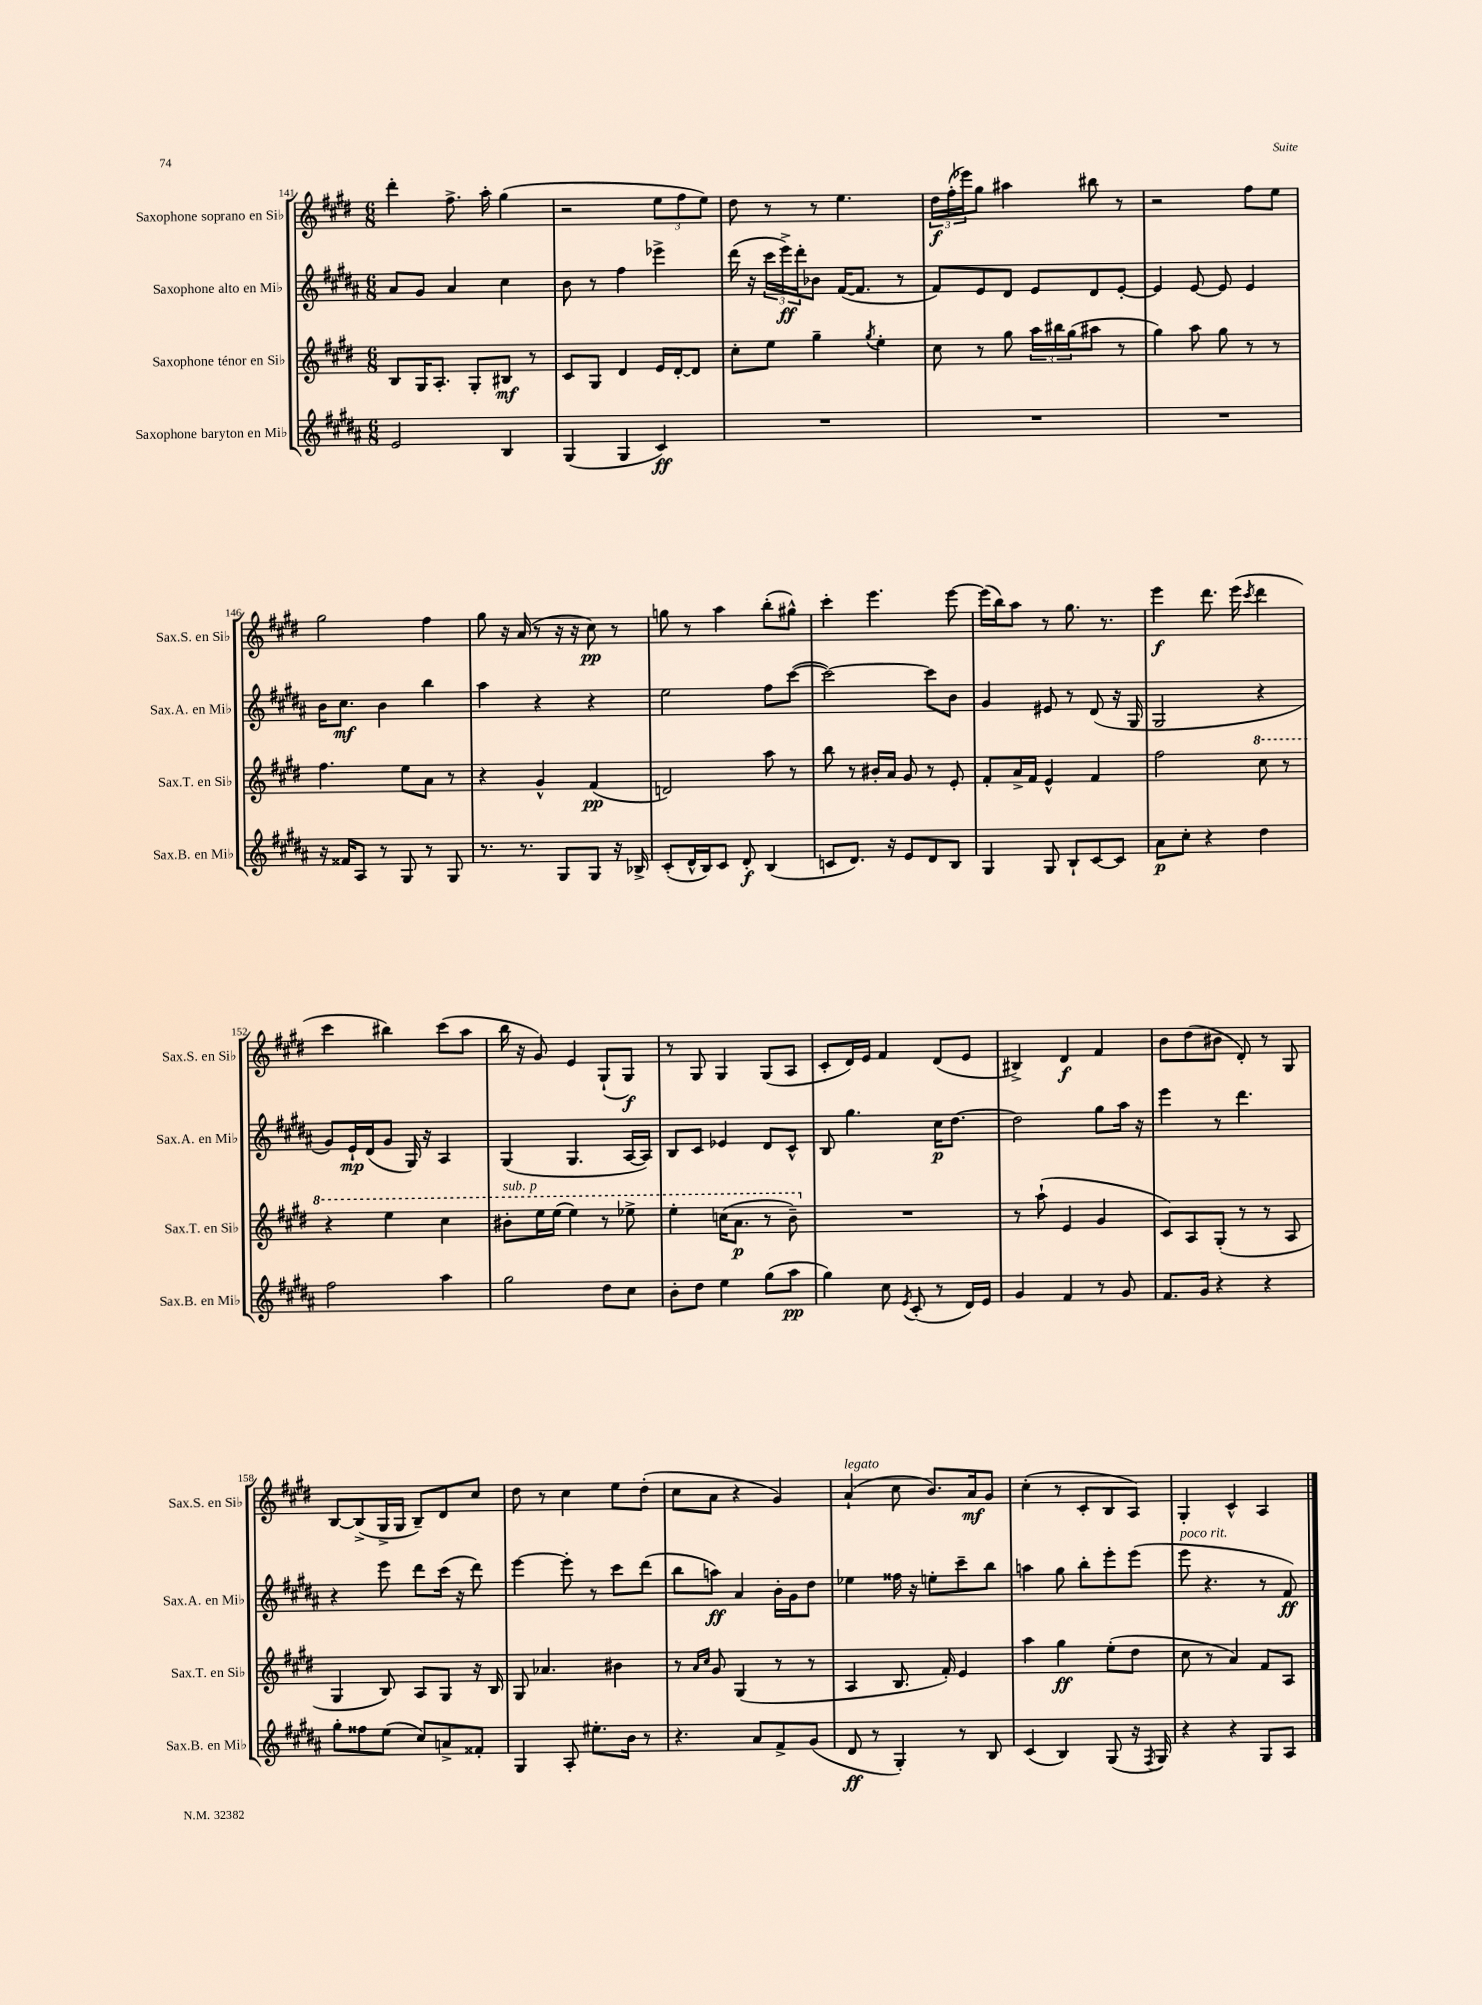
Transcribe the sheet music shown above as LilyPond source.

<<
\new StaffGroup <<
\new Staff = "s0" \with { instrumentName = "Saxophone soprano en Sib" shortInstrumentName = "Sax.S. en Sib" } {
    \clef treble \key e \major \numericTimeSignature \time 6/8
    dis'''4-. fis''8.-> a''16-. gis''4( |
    r2 \tuplet 3/2 { e''8 fis''8 e''8) } |
    dis''8 r8 r8 e''4. |
    \tuplet 3/2 { dis''16\f fis''16-.( ees'''16) } gis''8 ais''4 bis''8 r8 |
    r2 fis''8 e''8 |
    gis''2 fis''4 |
    gis''8 r16 a'16( r8 r16 r16 cis''8\pp) r8 |
    g''8 r8 a''4 b''8-.( gis''8-^) |
    cis'''4-. e'''4. e'''8~ |
    e'''16( b''16) a''8 r8 gis''8. r8. |
    e'''4\f dis'''8. e'''16( \acciaccatura { cis'''8 } dis'''4 |
    cis'''4 bis''4) cis'''8( a''8 |
    b''16 r16 gis'8) e'4 gis8-!( gis8\f) |
    r8 gis8 gis4 gis8( a8 |
    cis'8-. dis'16) e'16 fis'4 dis'8( e'8 |
    bis4->) dis'4\f fis'4 |
    b'8 dis''8( bis'8 dis'8-.) r8 gis8 |
    b8~ b8->( gis16-> gis16 b8--) dis'8 cis''8 |
    dis''8 r8 cis''4 e''8 dis''8-.( |
    cis''8 a'8 r4 gis'4) |
    a'4-!^\markup { \italic "legato" }( cis''8 b'8.) a'16\mf gis'8 |
    cis''4-.( r8 cis'8-. b8 a8) |
    gis4-. cis'4-^ a4 \bar "|." |
}
\new Staff = "s1" \with { instrumentName = "Saxophone alto en Mib" shortInstrumentName = "Sax.A. en Mib" } {
    \clef treble \key b \major \numericTimeSignature \time 6/8
    ais'8 gis'8 ais'4 cis''4 |
    b'8 r8 fis''4 ees'''4-> |
    dis'''16( r16 \tuplet 3/2 { cis'''16 e'''16->\ff) dis'''16-. } bes'8 fis'16~( fis'8. r8 |
    fis'8) e'8 dis'8 e'8 dis'8 e'8~-. |
    e'4 e'8~ e'8 e'4 |
    b'16 cis''8.\mf b'4 b''4 |
    ais''4 r4 r4 |
    e''2 fis''8 cis'''8~( |
    cis'''2~) cis'''8 b'8 |
    gis'4 eis'8 r8 dis'8( r16 gis16 |
    gis2 r4 |
    gis'8) e'16-!\mp dis'16( gis'8 gis16) r16 ais4 |
    gis4( gis4. ais16~ ais16) |
    b8 cis'8 ees'4 dis'8 cis'8-^ |
    b8 gis''4. cis''16\p dis''8.~ |
    dis''2 gis''8 ais''16 r16 |
    e'''4 r8 dis'''4. |
    r4 e'''8 dis'''8 cis'''16( r16 dis'''8) |
    e'''4~ e'''8-. r8 cis'''8 dis'''8( |
    b''8 a''8\ff) ais'4 b'16-. gis'16 dis''8 |
    ees''4 fisis''16 r16 e''8-. cis'''8-- b''8 |
    a''4 gis''8 b''8-. e'''8-. e'''8( |
    e'''8^\markup { \italic "poco rit." } r4. r8 fis'8\ff) \bar "|." |
}
\new Staff = "s2" \with { instrumentName = "Saxophone ténor en Sib" shortInstrumentName = "Sax.T. en Sib" } {
    \clef treble \key e \major \numericTimeSignature \time 6/8
    b8 gis16 a8.-. gis8-. bis8\mf r8 |
    cis'8 gis8 dis'4 e'16 dis'16~-. dis'8 |
    cis''8-. e''8 gis''4-- \acciaccatura { gis''8 } e''4-. |
    cis''8 r8 gis''8 \tuplet 3/2 { a''16 bis''16 gis''16( } ais''8 r8 |
    gis''4) a''8 gis''8 r8 r8 |
    fis''4. e''8 a'8 r8 |
    r4 gis'4-^ fis'4\pp( |
    d'2) a''8 r8 |
    b''8 r8 bis'16-. a'16 gis'8 r8 e'8-. |
    fis'8-. a'16-> fis'16 e'4-^ fis'4 |
    fis''2 \ottava #1 cis'''8 r8 |
    r4 e'''4 cis'''4 |
    bis''8-.^\markup { \italic "sub. p" } e'''16 e'''16( e'''4) r8 ees'''8-> |
    e'''4-. c'''16( a''8.\p r8 b''8--) \ottava #0 |
    R2. |
    r8 a''8-!( e'4 gis'4 |
    cis'8) a8 gis8-.( r8 r8 a8 |
    gis4 b8) a8 gis8 r16 b16 |
    gis8 aes'4. bis'4 |
    r8 \grace { a'16 cis''16 } gis'8 gis4( r8 r8 |
    a4 b8. fis'16-.) e'4 |
    a''4 gis''4\ff e''8-.( dis''8 |
    cis''8 r8 a'4) fis'8 a8 \bar "|." |
}
\new Staff = "s3" \with { instrumentName = "Saxophone baryton en Mib" shortInstrumentName = "Sax.B. en Mib" } {
    \clef treble \key b \major \numericTimeSignature \time 6/8
    e'2 b4 |
    gis4( gis4 cis'4\ff) |
    R2. |
    R2. |
    R2. |
    r16 fisis'16 ais8 r8 gis8 r8 gis8 |
    r8. r8. gis8 gis8 r16 bes16-> |
    cis'8-.( dis'16-^ b16) cis'8 dis'8-.\f b4( |
    c'8 dis'8.) r16 e'8 dis'8 b8 |
    gis4 gis8 b8-! cis'8~ cis'8 |
    ais'8\p cis''8-. r4 dis''4 |
    fis''2 ais''4 |
    gis''2 dis''8 cis''8 |
    b'8-. dis''8 e''4 gis''8( ais''8\pp |
    gis''4) cis''8 \acciaccatura { e'8 } cis'8-.( r8 dis'16) e'16 |
    gis'4 fis'4 r8 gis'8 |
    fis'8. gis'16 r4 r4 |
    gis''8-. fisis''8 e''8( cis''8) a'8-> fisis'8-. |
    gis4 ais8-. eis''8.-. b'16 r8 |
    r4. ais'8 fis'8-> gis'8( |
    dis'8\ff r8 gis4-.) r8 b8 |
    cis'4( b4) gis8( r16 \acciaccatura { fis8 } gis16) |
    r4 r4 gis8 ais8 \bar "|." |
}
>>
>>
\layout { \context { \Score currentBarNumber = #141 } }
